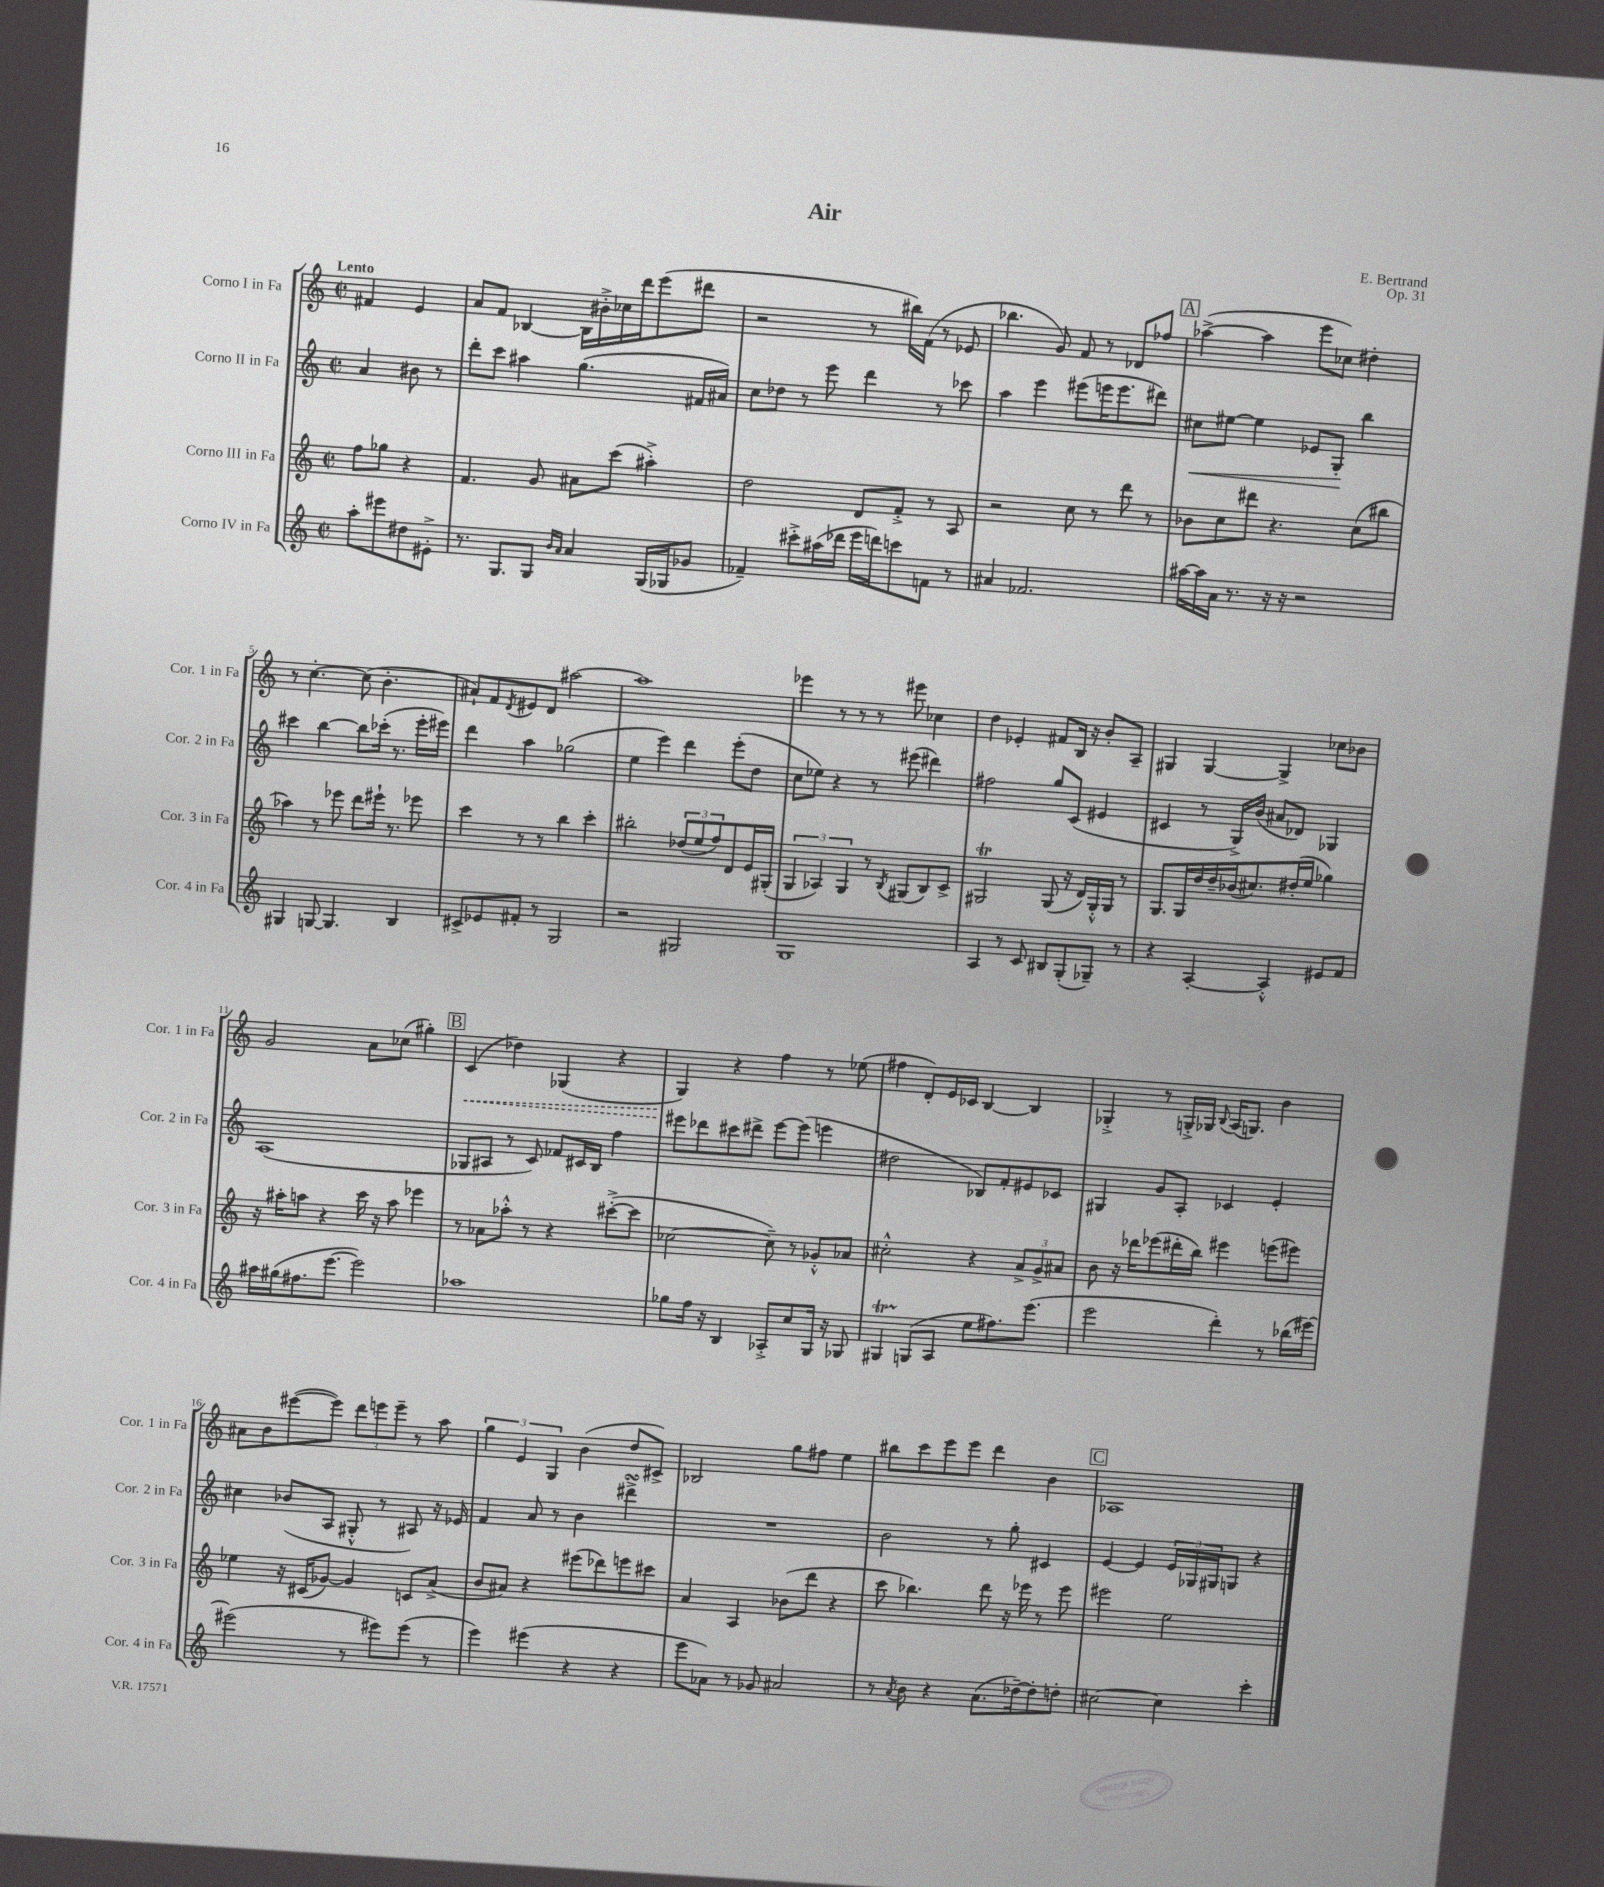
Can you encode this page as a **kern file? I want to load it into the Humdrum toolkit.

**kern	**kern	**kern	**kern
*staff4	*staff3	*staff2	*staff1
*clefG2	*clefG2	*clefG2	*clefG2
*k[]	*k[]	*k[]	*k[]
*M2/2	*M2/2	*M2/2	*M2/2
*met(c|)	*met(c|)	*met(c|)	*met(c|)
8aa'\L	8ff\L	4a/	4f#/
8eee#\	8gg-\J	.	.
8dd#\	4r	8b#\	4e/
8e#'^\J	.	8r	.
=	=	=	=
8.r	4.f/	8ddd'\L	8a/L
.	.	8ccc\J	8f/J
8.G/L	.	.	.
.	.	4aa#\	[4B-/
8G/J	8g/	.	.
16qqb/LL	.	.	.
16qqa/JJ	.	.	.
4a/	8a#\L	(4.gg\	16B-\]LL
.	.	.	16b#'^\
.	(8ccc\J	.	16cc-\
.	.	.	16ddd\J
(16G/LL	4aa#'^\)	.	(8eee\
16G-/J	.	.	.
8g-/J	.	16f#/LL	8ddd#\J
.	.	16a#/JJ)	.
=	=	=	=
4f-~/)	2dd\	8cc\L	2r
.	.	8dd-\J	.
8ccc#'^\L	.	8r	.
(16aa#\L	.	8eee\	.
16ddd-\JJ	.	.	.
16eee\LL	8d/L	4ddd\	8r
16ddd\J)	.	.	.
8ccc\	8f'^/J	.	16bb#\LL)
.	.	.	(16f\JJ
8f\J	8r	8r	8r
8r	8A/	8ccc-\	8e-/
=	=	=	=
4a#/	2r	4aa\	4.bb-\
2.f-/	.	4eee\	.
.	.	.	8g/)
.	8cc\	(8eee#\L	8f/
.	8r	16eee\K	8r
.	.	8.eee\	.
.	8ddd\	.	8d-/L
.	8r	8ddd#\J)	8ff-/J
=	=	=	=
[16aa#\LL	8b-\L	8cc#\L	([4aa-^\
16aa#\]	.	.	.
16a\JJ	8cc\	[8ee#\J	.
8.r	.	.	.
.	8ddd#\J	4ee#\]	4aa-\]
16r	4.r	.	.
16r	.	.	.
2r	.	8e-/L	8eee\L
.	.	8G'/J	8cc-\J)
.	(8cc\L	4bb\	4dd#'\
.	8bb#\J	.	.
=	=	=	=
4G#/	4aa-\)	4ccc#\	8r
.	.	.	[4.cc'\
[8G/	8r	[4bb\	.
4.G/]	8eee-\	.	.
.	8ddd\L	8bb\]L	(8cc\]
.	16eee#`\Jk	(16ccc-'\Jk	4.b'\
.	8.r	8.r	.
4B/	.	.	.
.	8eee-\	16eee'\LL	.
.	.	16eee#\JJ)	.
=	=	=	=
8c#^/L	4ccc\	4ddd\	8a#`/L)
8e-/	.	.	8f/
.	.	.	8qd/
8f#'/J	8r	4aa\	8e#/
8r	8r	.	8d/J
2G/	4bb\	(2gg-\	[2aa#\
.	4ccc'\	.	.
=	=	=	=
2r	2bb#'\	4ee\	1aa#]
.	.	4eee\)	.
2G#/	(12dd-/L	4ddd\	.
.	12ee/	.	.
.	12ff/)	.	.
.	8d/	(8eee'\L	.
.	16e/L	8dd\J	.
.	(16G#'/JJ	.	.
=	=	=	=
1G	6G/	8cc\L	4eee-\
.	.	8ee-\J)	.
.	6A-/)	.	.
.	.	4r	8r
.	6G/	.	.
.	.	.	8r
.	8r	8r	8r
.	8qB/	.	.
.	(8G#/L	(8eee#\	8eee#\
.	8B/)	4ddd#\)	4cc-\
.	8c^/J	.	.
=	=	=	=
4A/	2G#/	2ff#\	4dd\
8r	.	.	4e-'/
8c/	.	.	.
8B#/L	(8G#/	8gg/L	8f#/L
(8G'/	16r	(8c/J	16B/Jk
.	16d/LL)	.	16r
8G-~/J)	16G#'^^/	4e#/	8b'/L
.	16G#/JJ	.	.
8r	8r	.	8A~/J
=	=	=	=
4r	8.G/L	4c#/	4G#/
.	16G/L	.	.
[4A'/	16dd/	8r	[4G#/
.	16dd~/	.	.
.	(16b-/J	16G^/LL)	.
.	8.cc#/)	(16b/JJ	.
4A'^^/]	.	8a#/L	4G#^/]
.	(16dd#'/L	8d-/J)	.
.	16ee/JJ	.	.
8e#/L	4gg-\)	4G-/	8cc-\L
8f/J	.	.	8b-\J
=	=	=	=
16aa#\LL	16r	(1A	2g/
(16gg#\J	16aa#'\LK	.	.
8.ff#\	8aa\J	.	.
.	4r	.	.
[8.eee\J	.	.	.
2eee\])	16ccc\	.	8a\L
.	16r	.	.
.	8aa\	.	(8cc-\J
.	4eee-\	.	4gg#'\)
=	=	=	=
1aa-	8r	8G-/L	(4c/
.	8a-\L	8A#/J	.
.	8aa-'^^\J	8r	4dd-\)
.	8r	8c/)	.
.	4r	8f-/L	(4G-/
.	.	16c#/L	.
.	.	16B/JJ	.
.	([8ccc#'^\L	4ff\	4r
.	8ccc#\]J	.	.
=	=	=	=
8gg-\L	[2cc-\	8eee#\L	4G/)
16ff\Jk	.	8ddd-\	.
16r	.	.	.
4B/	.	8ccc#\	4r
.	.	8ddd#^\J	.
8A-'^/L	8cc-~\])	[8eee#\L	4ff\
8cc/	8r	(8eee#\]J	.
16G/Jk	8g-'^^/L	4eee\	8r
16r	.	.	.
8G-/	8a-/J	.	(8ee-\
=	=	=	=
4G#/	2cc#'^^\	2dd#\	4ff#\
(8G/L	.	.	8d'/L)
8A/J	.	.	16e/L
.	.	.	16c-/JJ
8ee\L	4r	8B-/L)	[4B/
8.ff#\)	.	8f'/	.
.	12a^/L	8e#/	4B/]
(8.eee\J	.	.	.
.	12g^/	.	.
.	.	8c-/J	.
.	12a#/J	.	.
=	=	=	=
2eee\	8b\	4G#/	4G-'^/
.	16r	.	.
.	16ddd-\LK	.	.
.	(8eee-\	8g/L	8r
.	16ddd#'\L	8A'/J	16G'^/LL
.	16bb\JJ)	.	16G-/JJ
.	.	.	8qqB/
4ddd'\)	4eee#\	4c-/	(16A/LK
.	.	.	8.G/J)
8r	(8eee\L	4e'/	4b\
(16bb-\LL	8eee#\J)	.	.
[16eee#\JJ)	.	.	.
=	=	=	=
(2eee#\]	4ee-\	4cc#\	8a#\L
.	.	.	8b\
.	16r	(8b-/L	([8eee#\
.	(16c#/LK	.	.
.	[8g-/J)	8A/J	8eee#\]J)
8r	4g-/]	8G#'^^/	12ddd\L
.	.	.	12eee\
8eee#\L)	.	8r	.
.	.	.	12eee~\J
(8eee#\J	8c/L	8A#/)	8r
8r	(8a^/J	16r	8aa\
.	.	16e-/	.
=	=	=	=
4eee\)	8b/L	4f/	6gg\
.	8a#/J)	.	.
.	.	.	6e/
(4eee#\	4r	8a/	.
.	.	.	6G/
.	.	8r	.
4r	(8eee#\L	4b\	(4b\
.	8ddd-\)	.	.
4r	8eee\	4ddd#^\	8dd/L
.	8ccc#\J	.	8c#^/J)
=	=	=	=
8eee\L	4a/	1r	2B-/
8a-\J)	.	.	.
8r	4A/	.	.
8g-/	.	.	.
2a#/	(8b-\L	.	8gg\L
.	8ddd\J	.	8ff#\J
.	4r	.	4ee\
=	=	=	=
8r	8ccc\	2b\	8bb#\L
8qa/	.	.	.
8b\	4.bb-\)	.	8ccc\
4r	.	.	8eee\
.	.	.	8eee\J
(8.a\L	8ddd\	8r	4ddd\
.	16r	8gg'\	.
[16dd-~\k)	16eee-\	.	.
8dd-'\]	8r	4c#/	4b\
8dd'\J	8eee-\	.	.
=	=	=	=
[2cc#\	2eee#\	[4e/	1A-
.	.	4e/]	.
4cc#\]	2ee\	24e/LL	.
.	.	24G-/	.
.	.	24G#/J	.
.	.	8G/J	.
4ccc'\	.	4r	.
==	==	==	==
*-	*-	*-	*-
